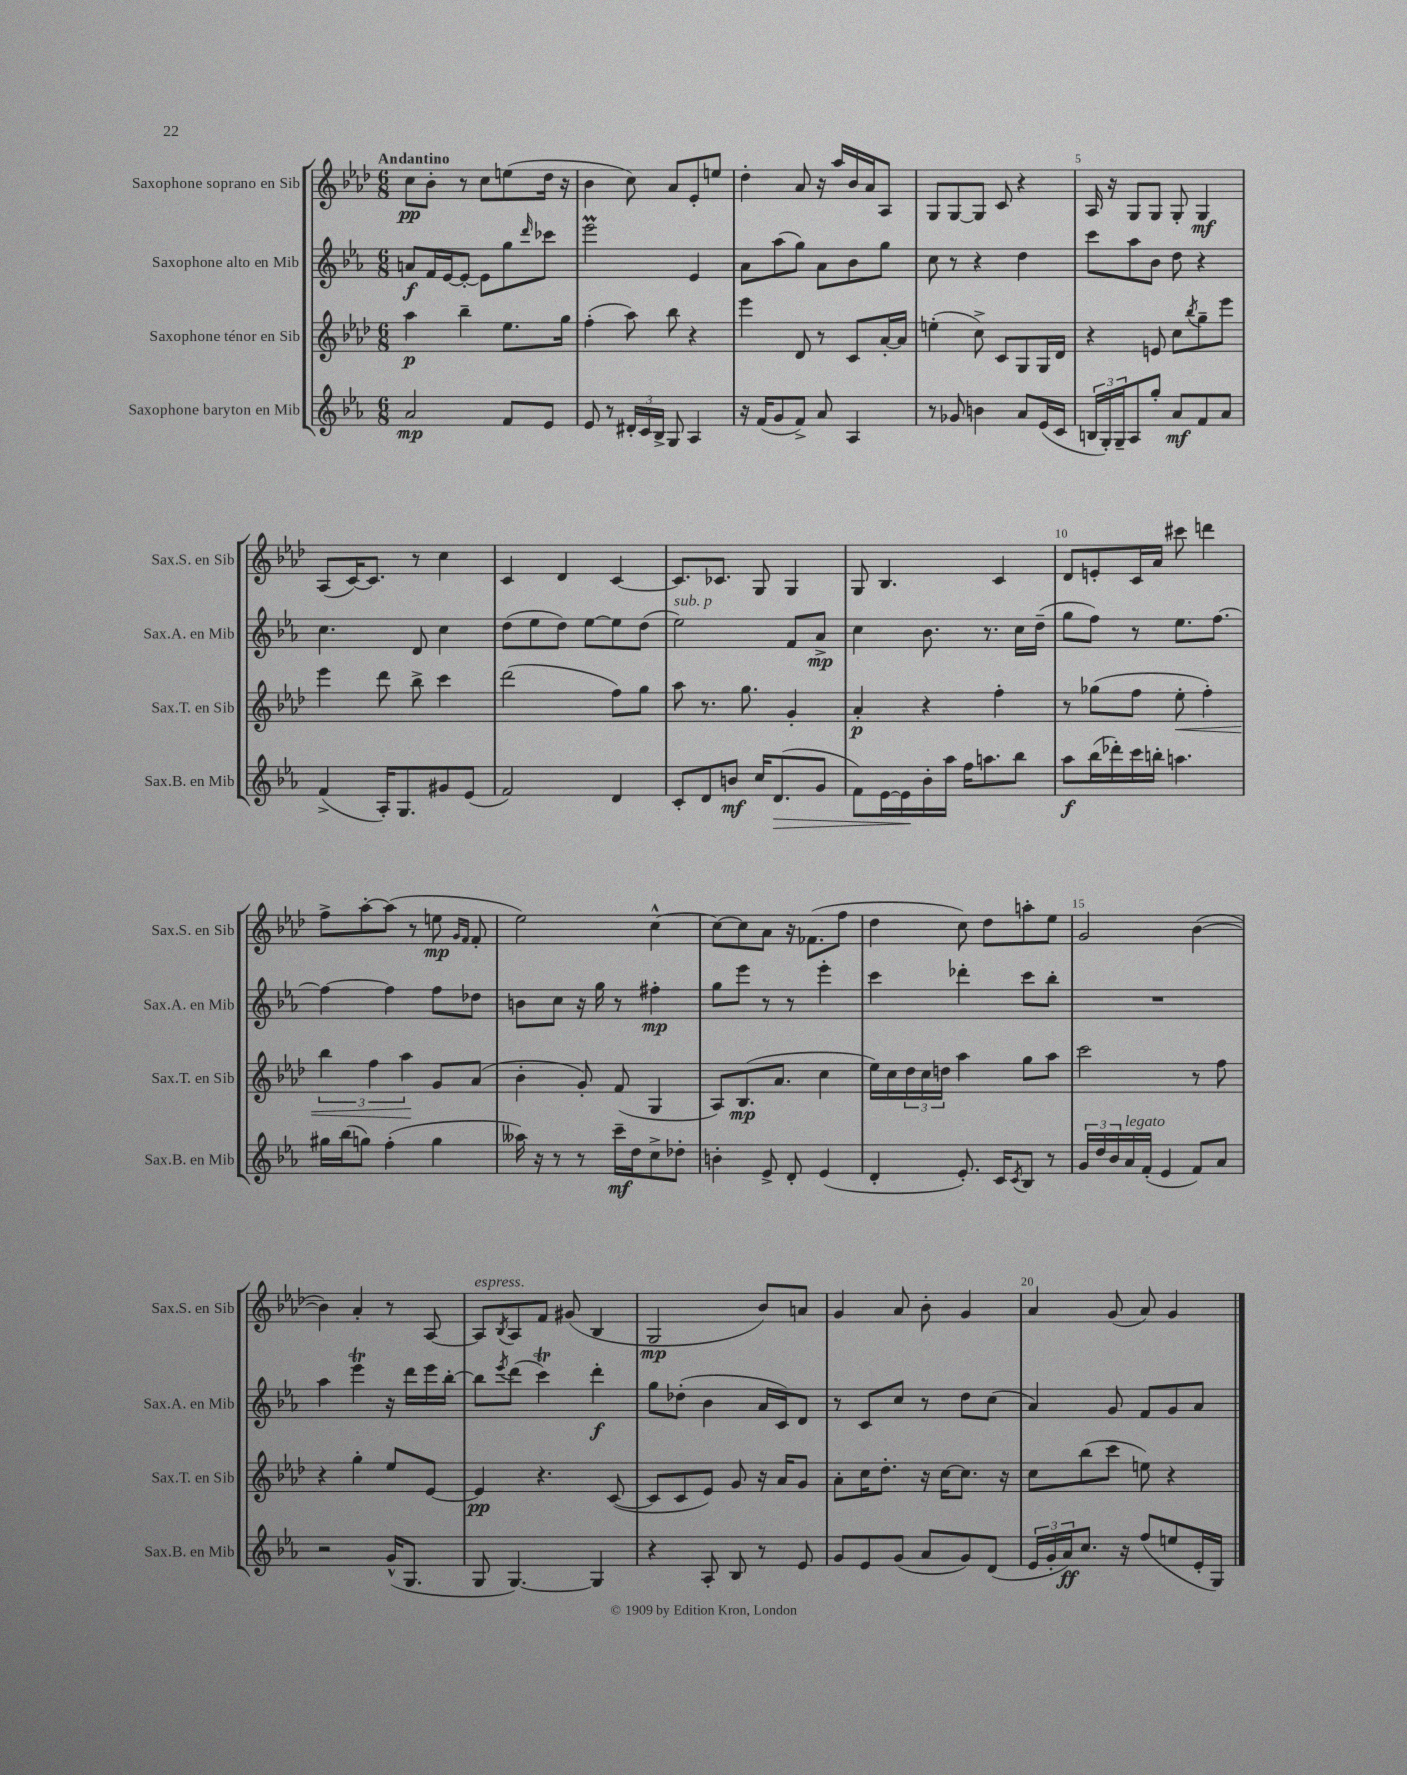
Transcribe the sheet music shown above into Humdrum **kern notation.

**kern	**dynam	**kern	**dynam	**kern	**dynam	**kern	**dynam
*part4	*part4	*part3	*part3	*part2	*part2	*part1	*part1
*staff4	*staff4	*staff3	*staff3	*staff2	*staff2	*staff1	*staff1
*I"Saxophone baryton en Mib	*	*I"Saxophone ténor en Sib	*	*I"Saxophone alto en Mib	*	*I"Saxophone soprano en Sib	*
*I'Sax.B. en Mib	*	*I'Sax.T. en Sib	*	*I'Sax.A. en Mib	*	*I'Sax.S. en Sib	*
*clefG2	*	*clefG2	*	*clefG2	*	*clefG2	*
*k[b-e-a-]	*	*k[b-e-a-d-]	*	*k[b-e-a-]	*	*k[b-e-a-d-]	*
*M6/8	*	*M6/8	*	*M6/8	*	*M6/8	*
=1	=1	=1	=1	=1	=1	=1	=1
!	!	!	!	!	!	!LO:TX:a:B:t=Andantino	!
2a-/	mp	4aa-\	p	8an/L	f	8cc\L	pp
.	.	.	.	16f/L	.	8b-'\J	.
.	.	.	.	[16e-/J	.	.	.
.	.	4bb-~\	.	8e-'/J_	.	8r	.
.	.	.	.	8e-\L]	.	8cc\L	.
8f/L	.	8.ee-\L	.	8gg\	.	(8een\	.
.	.	.	.	16qqddd/	.	.	.
8e-/J	.	.	.	8ccc-X\J	.	16dd-\Jk	.
.	.	16gg\Jk	.	.	.	16r	.
=2	=2	=2	=2	=2	=2	=2	=2
8e-/	.	(4ff'\	.	2eee-M\	.	4b-\	.
8r	.	.	.	.	.	.	.
24d#X'/LL	.	8aa-\)	.	.	.	8cc\)	.
24c/	.	.	.	.	.	.	.
24B-^/JJ	.	.	.	.	.	.	.
8G/	.	8bb-\	.	.	.	8a-/L	.
4A-/	.	4r	.	4e-/	.	8e-'/	.
.	.	.	.	.	.	8een/J	.
=3	=3	=3	=3	=3	=3	=3	=3
16r	.	4eee-\	.	8a-\L	.	4dd-'\	.
(16f/KL	.	.	.	.	.	.	.
8g/	.	.	.	(8aa-\	.	.	.
8f^/J)	.	8d-/	.	8gg\J)	.	8a-/	.
8a-/	.	8r	.	8a-\L	.	16r	.
.	.	.	.	.	.	16aa-/LL	.
4A-/	.	8c/L	.	8b-\	.	16b-/	.
.	.	.	.	.	.	16a-/J	.
.	.	[16a-'/L	.	8gg\J	.	8A-/J	.
.	.	16a-/JJ]	.	.	.	.	.
=4	=4	=4	=4	=4	=4	=4	=4
8r	.	(4een'\	.	8cc\	.	8G/L	.
8g-X/	.	.	.	8r	.	[8G/	.
4bn\	.	8cc^\)	.	4r	.	8G/J]	.
.	.	8c/L	.	.	.	8c/	.
8a-/L	.	8G/	.	4dd\	.	4r	.
(16e-/L	.	16G/L	.	.	.	.	.
16c/JJ	.	16d-/JJ	.	.	.	.	.
=5	=5	=5	=5	=5	=5	=5	=5
24Bn/LL	.	4r	.	8ccc\L	.	16A-/	.
24G'/)	.	.	.	.	.	.	.
.	.	.	.	.	.	16r	.
24G~/J	.	.	.	.	.	.	.
8A-/	.	.	.	8aa-\	.	8G/L	.
8gg'/J	.	8en/	.	8b-\J	.	8G/J	.
8a-/L	mf	8cc\L	.	8dd\	.	8G'/	.
.	.	8qbb-/	.	.	.	.	.
8f/	.	8gg~\	.	4r	.	4G/	mf
8a-/J	.	8eee-\J	.	.	.	.	.
!!LO:LB:g=z
=6	=6	=6	=6	=6	=6	=6	=6
(4f^/	.	4eee-\	.	4.cc\	.	(8A-/L	.
.	.	.	.	.	.	[16c/K)	.
.	.	.	.	.	.	8.c/J]	.
16A-'/KL)	.	8ddd-\	.	.	.	.	.
8.G/	.	.	.	.	.	.	.
.	.	8bb-^\	.	8d/	.	8r	.
8g#X/	.	4ccc\	.	4cc\	.	4cc\	.
(8e-/J	.	.	.	.	.	.	.
=7	=7	=7	=7	=7	=7	=7	=7
2f/)	.	(2ddd-\	.	(8dd\L	.	4c/	.
.	.	.	.	8ee-\	.	.	.
.	.	.	.	8dd\J)	.	4d-/	.
.	.	.	.	[8ee-\L	.	.	.
4d/	.	8ff\L)	.	8ee-\]	.	[4c/	.
.	.	8gg\J	.	(8dd\J	.	.	.
=8	=8	=8	=8	=8	=8	=8	=8
!	!	!	!	!LO:TX:a:i:t=sub. p	!	!	!
8c'/L	.	8aa-\	.	2ee-\)	.	8.c/L]	.
8d/	.	8.r	.	.	.	.	.
.	.	.	.	.	.	8.c-X/J	.
8bn/J	mf	.	.	.	.	.	.
.	.	8.gg\	.	.	.	.	.
16cc/KL	.	.	.	.	.	8G/	.
!	!LO:HP:b	!	!	!	!	!	!
(8.d/	>	.	.	.	.	.	.
.	.	4g'/	.	8f/L	.	4G/	.
8g/J	.	.	.	8a-^/J	mp	.	.
=9	=9	=9	=9	=9	=9	=9	=9
8f\L)	.	4a-'/	p	4cc\	.	8G/	.
[16e-\L	.	.	.	.	.	4.B-/	.
16e-\]	.	.	.	.	.	.	.
16b-'\	]	4r	.	8.b-\	.	.	.
16aa-\JJ	.	.	.	.	.	.	.
16ff\KL	.	.	.	.	.	.	.
8.aan\	.	.	.	8.r	.	.	.
.	.	4ff'\	.	.	.	4c/	.
8bb-\J	.	.	.	16cc\LL	.	.	.
.	.	.	.	(16dd~\JJ	.	.	.
=10	=10	=10	=10	=10	=10	=10	=10
8aa-\L	f	8r	.	8gg\L	.	8d-/L	.
(16bb-\L	.	(8gg-X\L	.	8ff\J)	.	8en'/	.
16ddd-X'\)	.	.	.	.	.	.	.
16ccc\	.	8ff\J	.	8r	.	16c/L	.
16bbn'\JJ	.	.	.	.	.	16a-/JJ	.
!	!	!	!LO:HP:b	!	!	!	!
4.aan\	.	8ee-'\	<	8.ee-\L	.	8ccc#X\	.
.	.	4ff'\)	.	.	.	4dddn\	.
.	.	.	.	[8.ff\J	.	.	.
!!LO:LB:g=z
=11	=11	=11	=11	=11	=11	=11	=11
16gg#X\LL	.	6bb-\	.	4ff\_	.	8ff^\L	.
(16bb-\J	.	.	.	.	.	.	.
8ggn\J)	.	.	.	.	.	[8aa-'\	.
.	.	6ff\	.	.	.	.	.
(4ff'\	.	.	.	4ff\]	.	(8aa-\J]	.
.	.	6aa-\	.	.	.	.	.
.	.	.	.	.	.	8r	.
4gg\	.	8g/L	[	8ff\L	.	8een\	mp
.	.	.	.	.	.	16qqg/LL	.
.	.	.	.	.	.	16qqf/JJ	.
.	.	(8a-/J	.	8dd-X\J	.	8f'/	.
=12	=12	=12	=12	=12	=12	=12	=12
16aa--X\)	.	4b-'\	.	8bn\L	.	2ee-\)	.
16r	.	.	.	.	.	.	.
8r	.	.	.	8cc\J	.	.	.
8r	.	8g'/)	.	16r	.	.	.
.	.	.	.	16gg\	.	.	.
16ccc~\LL	mf	(8f/	.	8r	.	.	.
16dd\J	.	.	.	.	.	.	.
8cc^\	.	4G/	.	4ff#X'\	mp	[4cc^^\	.
8dd-X'\J	.	.	.	.	.	.	.
=13	=13	=13	=13	=13	=13	=13	=13
4bn'\	.	8A-/L)	.	8gg\L	.	8cc\L_	.
.	.	(8.B-/	mp	8eee-\J	.	8cc\]	.
8e-^/	.	.	.	8r	.	8a-\J	.
.	.	8.a-/J	.	.	.	.	.
8d'/	.	.	.	8r	.	16r	.
.	.	.	.	.	.	(8.f-X\L	.
(4e-/	.	4cc\	.	4eee-'\	.	.	.
.	.	.	.	.	.	8ff\J	.
=14	=14	=14	=14	=14	=14	=14	=14
4d'/	.	16ee-\LL)	.	4ccc\	.	4dd-\	.
.	.	16cc\	.	.	.	.	.
.	.	24dd-\	.	.	.	.	.
.	.	24cc\	.	.	.	.	.
.	.	24ddn\JJ	.	.	.	.	.
8.e-'/)	.	4aa-\	.	4ddd-X'\	.	8cc\)	.
.	.	.	.	.	.	8dd-\L	.
16c/KL	.	.	.	.	.	.	.
8qc/	.	.	.	.	.	.	.
8B-/J	.	8gg\L	.	8ccc\L	.	8aan'\	.
8r	.	8aa-\J	.	8bb-'\J	.	8ee-\J	.
=15	=15	=15	=15	=15	=15	=15	=15
24g/LL	.	2ccc\	.	2.r	.	2g/	.
24dd/	.	.	.	.	.	.	.
24b-/	.	.	.	.	.	.	.
!LO:TX:a:i:t=legato	!	!	!	!	!	!	!
16a-/	.	.	.	.	.	.	.
(16f'/JJ	.	.	.	.	.	.	.
4e-/	.	.	.	.	.	.	.
8f/L)	.	8r	.	.	.	([4b-\	.
8a-/J	.	8ff\	.	.	.	.	.
!!LO:LB:g=z
=16	=16	=16	=16	=16	=16	=16	=16
2r	.	4r	.	4aa-\	.	4b-\])	.
.	.	4gg'\	.	4eee-T\	.	4a-'/	.
(16g^^/KL	.	8ee-/L	.	16r	.	8r	.
8.G/J	.	.	.	16ddd\LL	.	.	.
.	.	[8e-/J	.	16eee-\	.	[8A-/	.
.	.	.	.	[16bb-'\JJ	.	.	.
=17	=17	=17	=17	=17	=17	=17	=17
!	!	!	!	!	!	!LO:TX:a:i:t=espress.	!
8G/	.	4e-/]	pp	8bb-\L]	.	8A-/L]	.
.	.	.	.	8qeee-/	.	8qB-/	.
[4.G/)	.	.	.	(8ddd\J	.	8A-/	.
.	.	4.r	.	4cccT\)	.	8f/J	.
.	.	.	.	.	.	(8g#X/	.
4G/]	.	.	.	4ddd'\	f	4B-/	.
.	.	([8c/	.	.	.	.	.
=18	=18	=18	=18	=18	=18	=18	=18
4r	.	8c/L]	.	8gg\L	.	2G/	mp
.	.	8c/	.	(8dd-X'\J	.	.	.
8A-'/	.	8e-/J)	.	4b-\	.	.	.
8B-/	.	8g/	.	.	.	.	.
8r	.	16r	.	16a-/LL	.	8b-/L)	.
.	.	16a-/KL	.	16c/J)	.	.	.
8e-/	.	8g/J	.	8d/J	.	8an/J	.
=19	=19	=19	=19	=19	=19	=19	=19
8g/L	.	8a-'\L	.	8r	.	4g/	.
8e-/	.	16cc\K	.	8c/L	.	.	.
.	.	8.dd-'\J	.	.	.	.	.
(8g/J	.	.	.	8cc/J	.	8a-/	.
8a-/L	.	16r	.	8r	.	8b-'\	.
.	.	[16cc\KL	.	.	.	.	.
8g/)	.	8.cc\J]	.	8dd\L	.	4g/	.
(8d/J	.	.	.	(8cc\J	.	.	.
.	.	16r	.	.	.	.	.
=20	=20	=20	=20	=20	=20	=20	=20
24e-/LL	.	8cc\L	.	4a-/)	.	4a-/	.
24g'/	.	.	.	.	.	.	.
24a-/J)	ff	.	.	.	.	.	.
8.cc/J	.	(8bb-\	.	.	.	.	.
.	.	8ccc\J	.	8g/	.	(8g/	.
16r	.	.	.	.	.	.	.
(8ff/L	.	8een\)	.	8f/L	.	8a-/)	.
8een/	.	4r	.	8g/	.	4g/	.
16e-'/L	.	.	.	8a-/J	.	.	.
16G/JJ)	.	.	.	.	.	.	.
==	==	==	==	==	==	==	==
*-	*-	*-	*-	*-	*-	*-	*-
